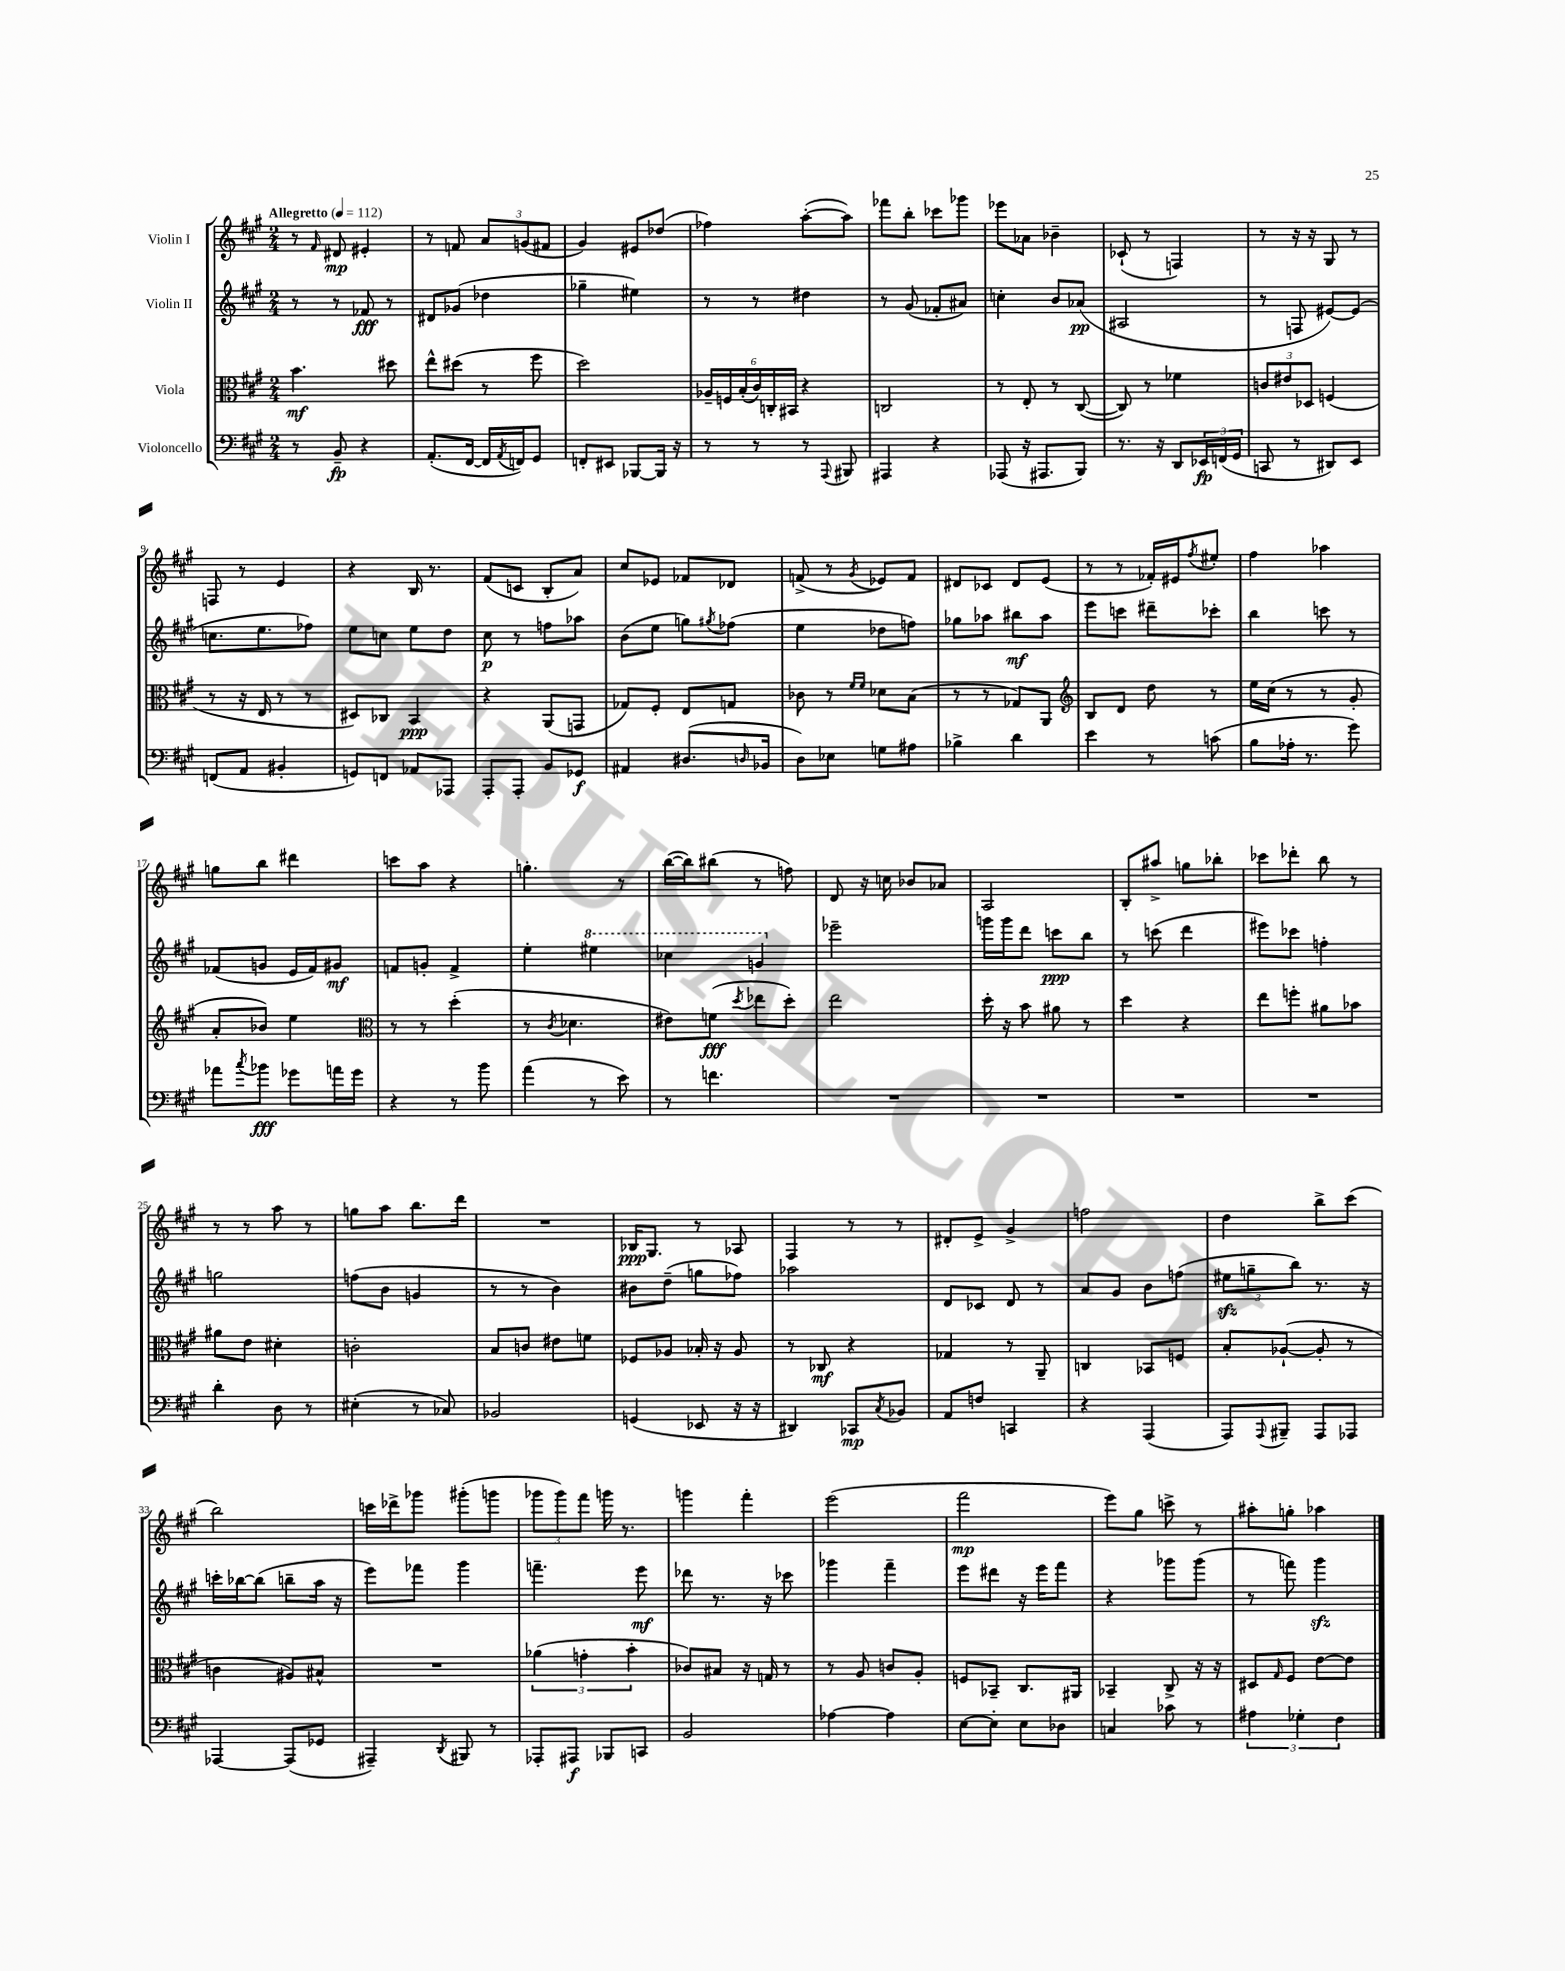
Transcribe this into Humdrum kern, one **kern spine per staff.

**kern	**kern	**kern	**kern
*staff4	*staff3	*staff2	*staff1
*clefF4	*clefC3	*clefG2	*clefG2
*k[f#c#g#]	*k[f#c#g#]	*k[f#c#g#]	*k[f#c#g#]
*M2/4	*M2/4	*M2/4	*M2/4
*MM112	*MM112	*MM112	*MM112
8r	4.b\	8r	8r
.	.	.	16qqf#/
8BB~/	.	8r	8d#/
4r	.	8f-/	4e#'/
.	8dd#\	8r	.
=	=	=	=
(8.AA'/L	8ee^^\L	8d#/L	8r
.	(8dd#\J	(8g-/J	8f/
[16FF#/Jk	.	.	.
16FF#/]LL	8r	4dd-\	12a/L
8qAA/	.	.	.
16FF/J)	.	.	.
.	.	.	(12g/
8GG#/J	8ff#\	.	.
.	.	.	12f#/J
=	=	=	=
8FF'/L	2dd\)	4gg-~\	4g#/)
8EE#/J	.	.	.
[8BBB-/L	.	4ee#\)	8e#/L
16BBB-/]Jk	.	.	(8dd-/J
16r	.	.	.
=	=	=	=
8r	24A-~/LL	8r	4ff-\)
.	24F/	.	.
.	(24B'/	.	.
8r	24c#/)	8r	.
.	24C'/	.	.
.	24BB#/JJ	.	.
8r	4r	4dd#\	([8aa'\L
8qqAAA/	.	.	.
8BBB#/	.	.	8aa\]J)
=	=	=	=
4AAA#/	2C/	8r	8fff-\L
.	.	(8g#/	8bb'\J
4r	.	8f-'/L	8ccc-\L
.	.	8a#/J)	8ggg-\J
=	=	=	=
(8AAA-/	8r	4cc'\	8eee-\L
16r	8E'/	.	8a-\J
8.AAA#/L	.	.	.
.	8r	8b/L	4b-~\
8BBB/J)	([8C#/	(8a-/J	.
=	=	=	=
8.r	8C#/])	2A#/	(8c-`/
.	8r	.	8r
16r	.	.	.
8DD/L	4f-\	.	4F/)
24EE-/L	.	.	.
(24FF/	.	.	.
24GG#/JJ	.	.	.
=	=	=	=
8CC/	12c/L	8r	8r
.	12e#/	.	.
8r	.	8F/	16r
.	12D-/J	.	.
.	.	.	16r
8DD#/L)	(4F/	[8e#/L)	8G#/
8EE/J	.	(8e#/]J	8r
=	=	=	=
(8FF/L	8r	8.cc\L	8F/
8AA/J	16r	.	8r
.	16E/	8.ee\	.
4BB#'/	8r	.	4e/
.	8r	8ff-\J)	.
=	=	=	=
8GG/L)	8D#/L)	8ee\L	4r
8FF/J	8C-/J	8cc\J	.
8AA-/L	4BB/	8ee\L	16B/
.	.	.	8.r
8AAA-/J	.	8dd\J	.
=	=	=	=
8AAA'/L	4r	8cc#\	(8f#/L
8AAA'/J	.	8r	8c/J
8BB/L	(8AA/L	8ff\L	8B'/L
8GG-/J	8GG/J	8aa-\J	8a/J)
=	=	=	=
4AA#/	8G-/L)	(8b\L	8cc#/L
.	8F#'/J	8ee\J	8e-/J
(8.D#/L	8E/L	8gg\L)	8f-/L
.	.	8qgg#/	.
.	8G/J	(8ff-\J	8d-/J
16qqD/	.	.	.
16BB-/Jk	.	.	.
=	=	=	=
8D\L)	8c-\	4ee\	(8f^/
8E-\J	8r	.	8r
.	16qqf#/LL	.	.
.	16qqf#/JJ	.	8qg#/
8G\L	8d-\L	8dd-\L	8e-/L)
8A#\J	(8B\J	8ff\J)	8f/J
=	=	=	=
4B-^\	8r	8gg-\L	8d#/L
.	8r	8aa-\J	8c-/J
4d\	8G-/L)	8bb#\L	8d#/L
.	8AA/J	8aa-\J	(8e/J
=	=	=	=
*	*clefG2	*	*
4e\	8B/L	8eee\L	8r
.	8d/J	8ccc\J	8r
8r	8dd\	8ddd#~\L	16f-'/LL)
.	.	.	16e#/J
.	.	.	8qff#/
(8c\	8r	8ccc-'\J	8ee#'/J
=	=	=	=
8B\L	16ee\LL	4bb\	4ff#\
.	(16cc#\JJ	.	.
16A-'\Jk	8r	.	.
8.r	.	.	.
.	8r	8ccc\	4aa-\
8g#\)	8g#'/	8r	.
=	=	=	=
8a-\L	8a'/L	(8f-/L	8gg\L
8qcc#/	.	.	.
8b-\J	8b-/J)	8g/J	8bb\J
8g-\L	4ee\	16e/LL	4ddd#\
.	.	16f-/J)	.
16a\L	.	8g#/J	.
16g-\JJ	.	.	.
=	=	=	=
*	*clefC3	*	*
4r	8r	8f/L	8ccc\L
.	8r	8g'/J	8aa\J
8r	(4dd'\	4f^/	4r
8b\	.	.	.
=	=	=	=
(4a\	8r	4ee'\	4.gg'\
.	8qc#/	.	.
.	4.d-\	.	.
8r	.	4eee#\	.
8e\)	.	.	8r
=	=	=	=
8r	8e#\L)	4ccc-\	([16bb\LL
.	.	.	16bb\]J)
4.f\	(8f\J	.	(8bb#\J
.	8qdd/	.	.
.	8ee-\L	4gg/	8r
.	8dd'\J)	.	8ff\)
=	=	=	=
2r	2ee\	2eee-~\	8d/
.	.	.	16r
.	.	.	16cc\
.	.	.	8b-/L
.	.	.	8a-/J
=	=	=	=
2r	16dd'\	16ggg\LL	2A/
.	16r	16ggg\J	.
.	8b\	8ddd\J	.
.	8a#\	8ccc\L	.
.	8r	8bb\J	.
=	=	=	=
2r	4dd\	8r	8B'/L
.	.	(8ccc\	8aa#^/J
.	4r	4ddd\	8gg\L
.	.	.	8bb-'\J
=	=	=	=
2r	8ee\L	8eee#\L)	8ccc-\L
.	8ff'\J	8ccc-\J	8ddd-'\J
.	8a#\L	4ff'\	8bb\
.	8b-\J	.	8r
=	=	=	=
4d'\	8a#\L	2gg\	8r
.	8e\J	.	8r
8D\	4d#'\	.	8aa\
8r	.	.	8r
=	=	=	=
(4E#'\	2c'\	(8ff\L	8gg\L
.	.	8b\J	8aa\J
8r	.	4g/	8.bb\L
8C-/)	.	.	.
.	.	.	16ddd\Jk
=	=	=	=
2BB-/	8B/L	8r	2r
.	8c/J	8r	.
.	8e#\L	4b\)	.
.	8f\J	.	.
=	=	=	=
(4GG/	8F-/L	8b#\L	16B-/LK
.	.	.	8.G#/J
.	8A-/J	(8dd~\J	.
8EE-/	16B-'/	8gg\L	8r
.	16r	.	.
16r	8A-/	8ff-\J)	8A-/
16r	.	.	.
=	=	=	=
4DD#/)	8r	2aa-\	4F#/
.	8C-/	.	.
8CC-/L	4r	.	8r
8qC#/	.	.	.
8BB-/J	.	.	8r
=	=	=	=
8AA/L	4G-/	8d/L	8d#'/L
8F/J	.	8c-/J	8e^/J
4CC/	8r	8d/	4g#^/
.	8AA~/	8r	.
=	=	=	=
4r	4C/	8a/L	2ff\
.	.	8g#/J	.
(4AAA/	8BB-/L	8b\L	.
.	8F/J	(8ff\J	.
=	=	=	=
8AAA/L)	8B'/L	12ee#\L	4dd\
.	.	12gg~\	.
8qqAAA/	.	.	.
8BBB#~/J	([8A-`/J	.	.
.	.	12bb\J)	.
8AAA/L	8A-'/]	8.r	8bb^\L
8AAA-/J	8r	.	(8ccc#\J
.	.	16r	.
=	=	=	=
[4AAA-/	4c\	16ccc'\LL	2bb\)
.	.	[16bb-\J	.
.	.	(8bb-\]J	.
(8AAA-/]L	8A#/L)	8bb~\L	.
8GG-/J	8B#^^/J	16aa\Jk	.
.	.	16r	.
=	=	=	=
4AAA#~/)	2r	8eee\L)	16ccc\LL
.	.	.	16ddd-^\J
.	.	8fff-\J	8ggg-\J
8qDD/	.	.	.
8BBB#/	.	4ggg#\	(8ggg#'\L
8r	.	.	8ggg\J
=	=	=	=
8AAA-'/L	(6a-\	4.fff~\	12ggg-\L
.	.	.	12ggg-\)
8AAA#/J	.	.	.
.	6g'\	.	12fff#\J
8BBB-/L	.	.	16ggg\
.	.	.	8.r
.	6b'\	.	.
8CC/J	.	8eee\	.
=	=	=	=
2BB/	8c-/L)	8ddd-\	4ggg\
.	8B#/J	8.r	.
.	16r	.	4fff#'\
.	16G/	16r	.
.	8r	8ccc-\	.
=	=	=	=
[4A-\	8r	4ggg-\	(2eee\
.	8A/	.	.
4A-\]	8c/L	4fff#~\	.
.	8A'/J	.	.
=	=	=	=
[8E\L	8F/L	8eee\L	2fff#\
8E'\]J	8BB-~/J	8ddd#\J	.
8E\L	8.C#/L	16r	.
.	.	16eee\LK	.
8D-\J	.	8fff#\J	.
.	16AA#/Jk	.	.
=	=	=	=
4C/	4BB-~/	4r	8eee\L)
.	.	.	8gg#\J
8c-\	8C#^/	8ggg-\L	8ccc^\
8r	16r	(8ggg-\J	8r
.	16r	.	.
=	=	=	=
6A#\	8D#/L	8r	8aa#'\L
.	16qqG#/	.	.
.	8F#/J	8fff\)	8gg'\J
6G-'\	.	.	.
.	[8e\L	4ggg#\	4aa-\
6F#\	.	.	.
.	8e\]J	.	.
==	==	==	==
*-	*-	*-	*-
